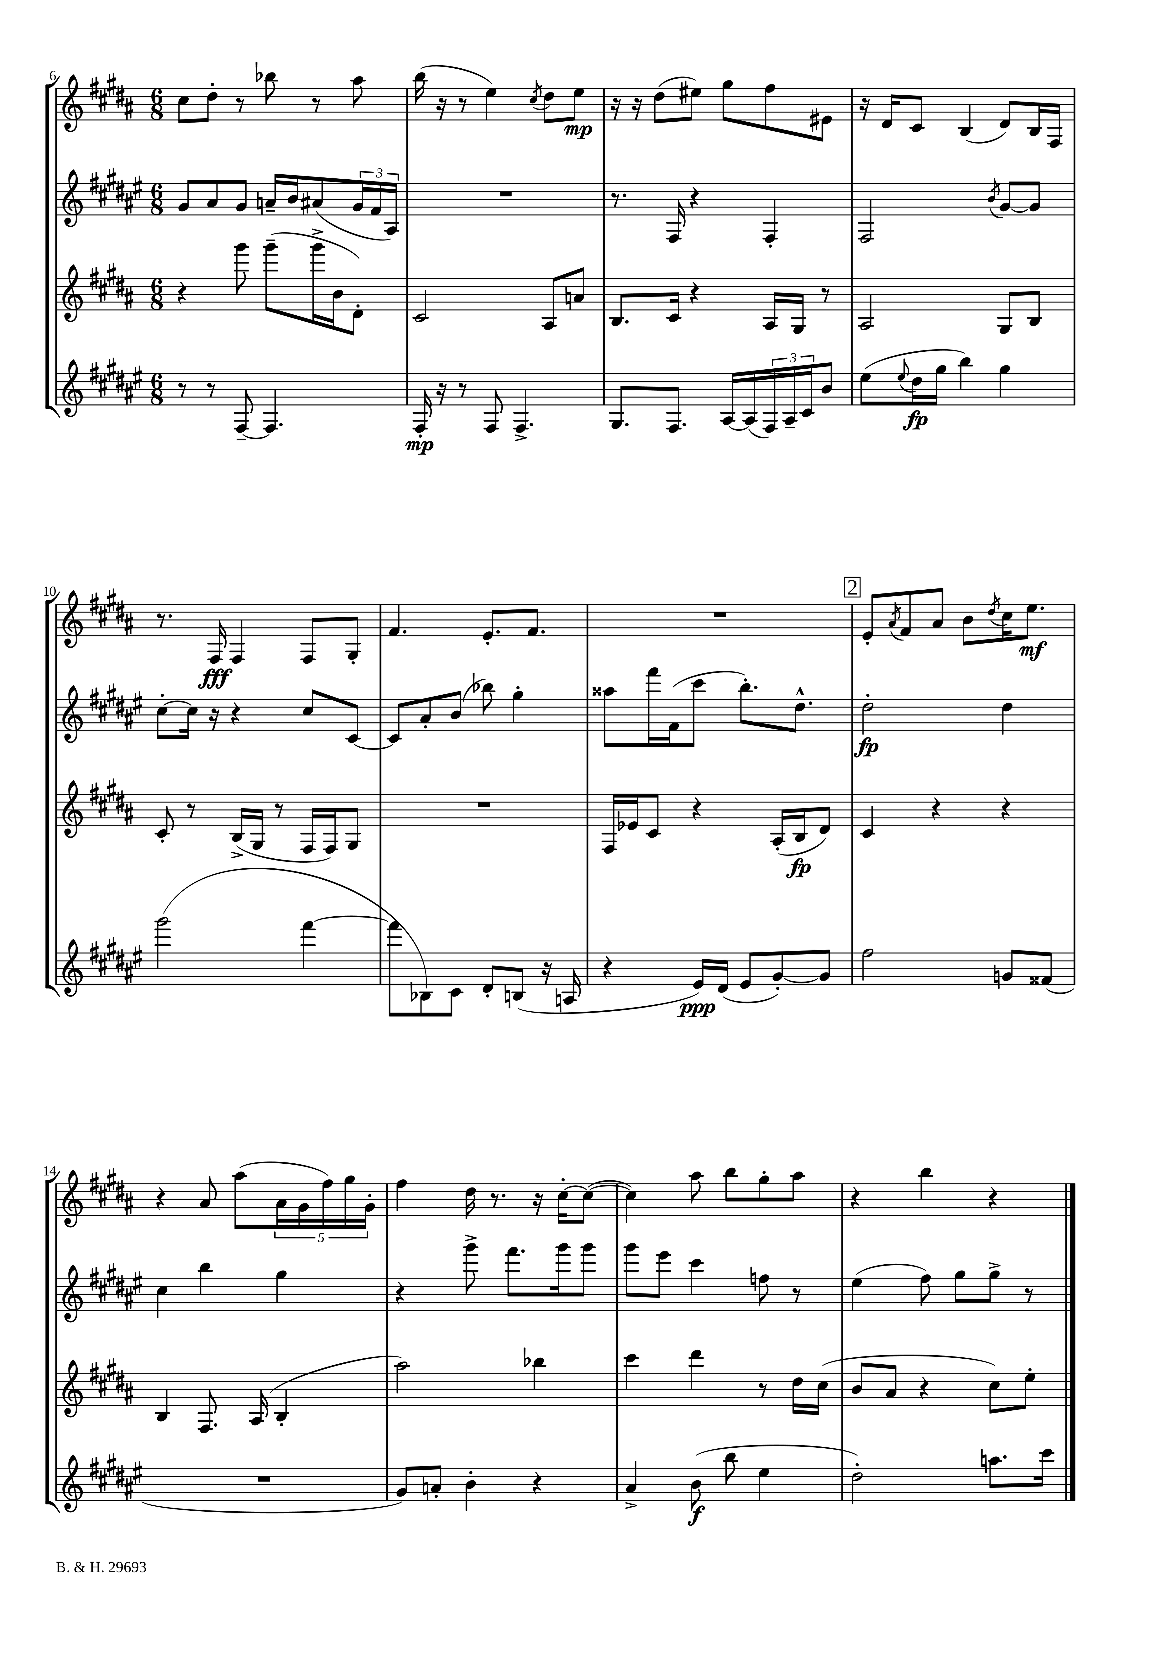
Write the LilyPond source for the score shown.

<<
\new StaffGroup <<
\new Staff = "s0" {
    \clef treble \key b \major \numericTimeSignature \time 6/8
    cis''8 dis''8-. r8 bes''8 r8 ais''8 |
    b''16( r16 r8 e''4) \acciaccatura { cis''8 } dis''8 e''8\mp |
    r16 r16 dis''8( eis''8) gis''8 fis''8 eis'8 |
    r16 dis'16 cis'8 b4( dis'8) b16 fis16 |
    r8. fis16\fff fis4 fis8 gis8-. |
    fis'4. e'8.-. fis'8. |
    R2. |
    \mark \markup { \box "2" } e'8-. \acciaccatura { ais'8 } fis'8 ais'8 b'8 \acciaccatura { dis''8 } cis''16 e''8.\mf |
    r4 ais'8 ais''8( \tuplet 5/4 { ais'16 gis'16 fis''16) gis''16 gis'16-. } |
    fis''4 dis''16 r8. r16 cis''16~-. cis''8~( |
    cis''4) ais''8 b''8 gis''8-. ais''8 |
    r4 b''4 r4 \bar "|." |
}
\new Staff = "s1" {
    \clef treble \key fis \major \numericTimeSignature \time 6/8
    gis'8 ais'8 gis'8 a'16-- b'16 ais'8( \tuplet 3/2 { gis'16 fis'16 ais16) } |
    R2. |
    r8. fis16 r4 fis4-. |
    fis2 \acciaccatura { b'8 } gis'8~ gis'8 |
    cis''8~-. cis''16 r16 r4 cis''8 cis'8~ |
    cis'8 ais'8-. b'8( bes''8) gis''4-. |
    aisis''8 fis'''16 fis'16( cis'''8 b''8.-.) dis''8.-^ |
    \mark \markup { \box "2" } dis''2-.\fp dis''4 |
    cis''4 b''4 gis''4 |
    r4 gis'''8-> fis'''8. gis'''16 gis'''8 |
    gis'''8 eis'''8 cis'''4 f''8 r8 |
    eis''4( fis''8) gis''8 gis''8-> r8 \bar "|." |
}
\new Staff = "s2" {
    \clef treble \key b \major \numericTimeSignature \time 6/8
    r4 gis'''8 gis'''8--( gis'''16-> b'16 dis'8-.) |
    cis'2 ais8 a'8 |
    b8. cis'16 r4 ais16 gis16 r8 |
    ais2 gis8 b8 |
    cis'8-. r8 b16->( gis16 r8 fis16 fis16) gis8 |
    R2. |
    fis16 ees'16 cis'8 r4 ais16-.( b16\fp dis'8) |
    \mark \markup { \box "2" } cis'4 r4 r4 |
    b4 fis8. ais16( b4-. |
    ais''2) bes''4 |
    cis'''4 dis'''4 r8 dis''16 cis''16( |
    b'8 ais'8 r4 cis''8) e''8-. \bar "|." |
}
\new Staff = "s3" {
    \clef treble \key fis \major \numericTimeSignature \time 6/8
    r8 r8 fis8~-- fis4. |
    fis16-.\mp r16 r8 fis8 fis4.-> |
    gis8. fis8. ais16~ ais16( \tuplet 3/2 { fis16) ais16-- cis'16 } b'8 |
    eis''8( \appoggiatura { eis''8 } dis''16\fp gis''16 b''4) gis''4 |
    gis'''2( fis'''4~ |
    fis'''8 bes8) cis'8 dis'8-. b8( r16 a16 |
    r4 eis'16\ppp) dis'16( eis'8 gis'8~-.) gis'8 |
    \mark \markup { \box "2" } fis''2 g'8 fisis'8( |
    R2. |
    gis'8) a'8-. b'4-. r4 |
    ais'4-> b'8\f( b''8 eis''4 |
    dis''2-.) a''8. cis'''16 \bar "|." |
}
>>
>>
\layout { \context { \Score currentBarNumber = #6 } }
